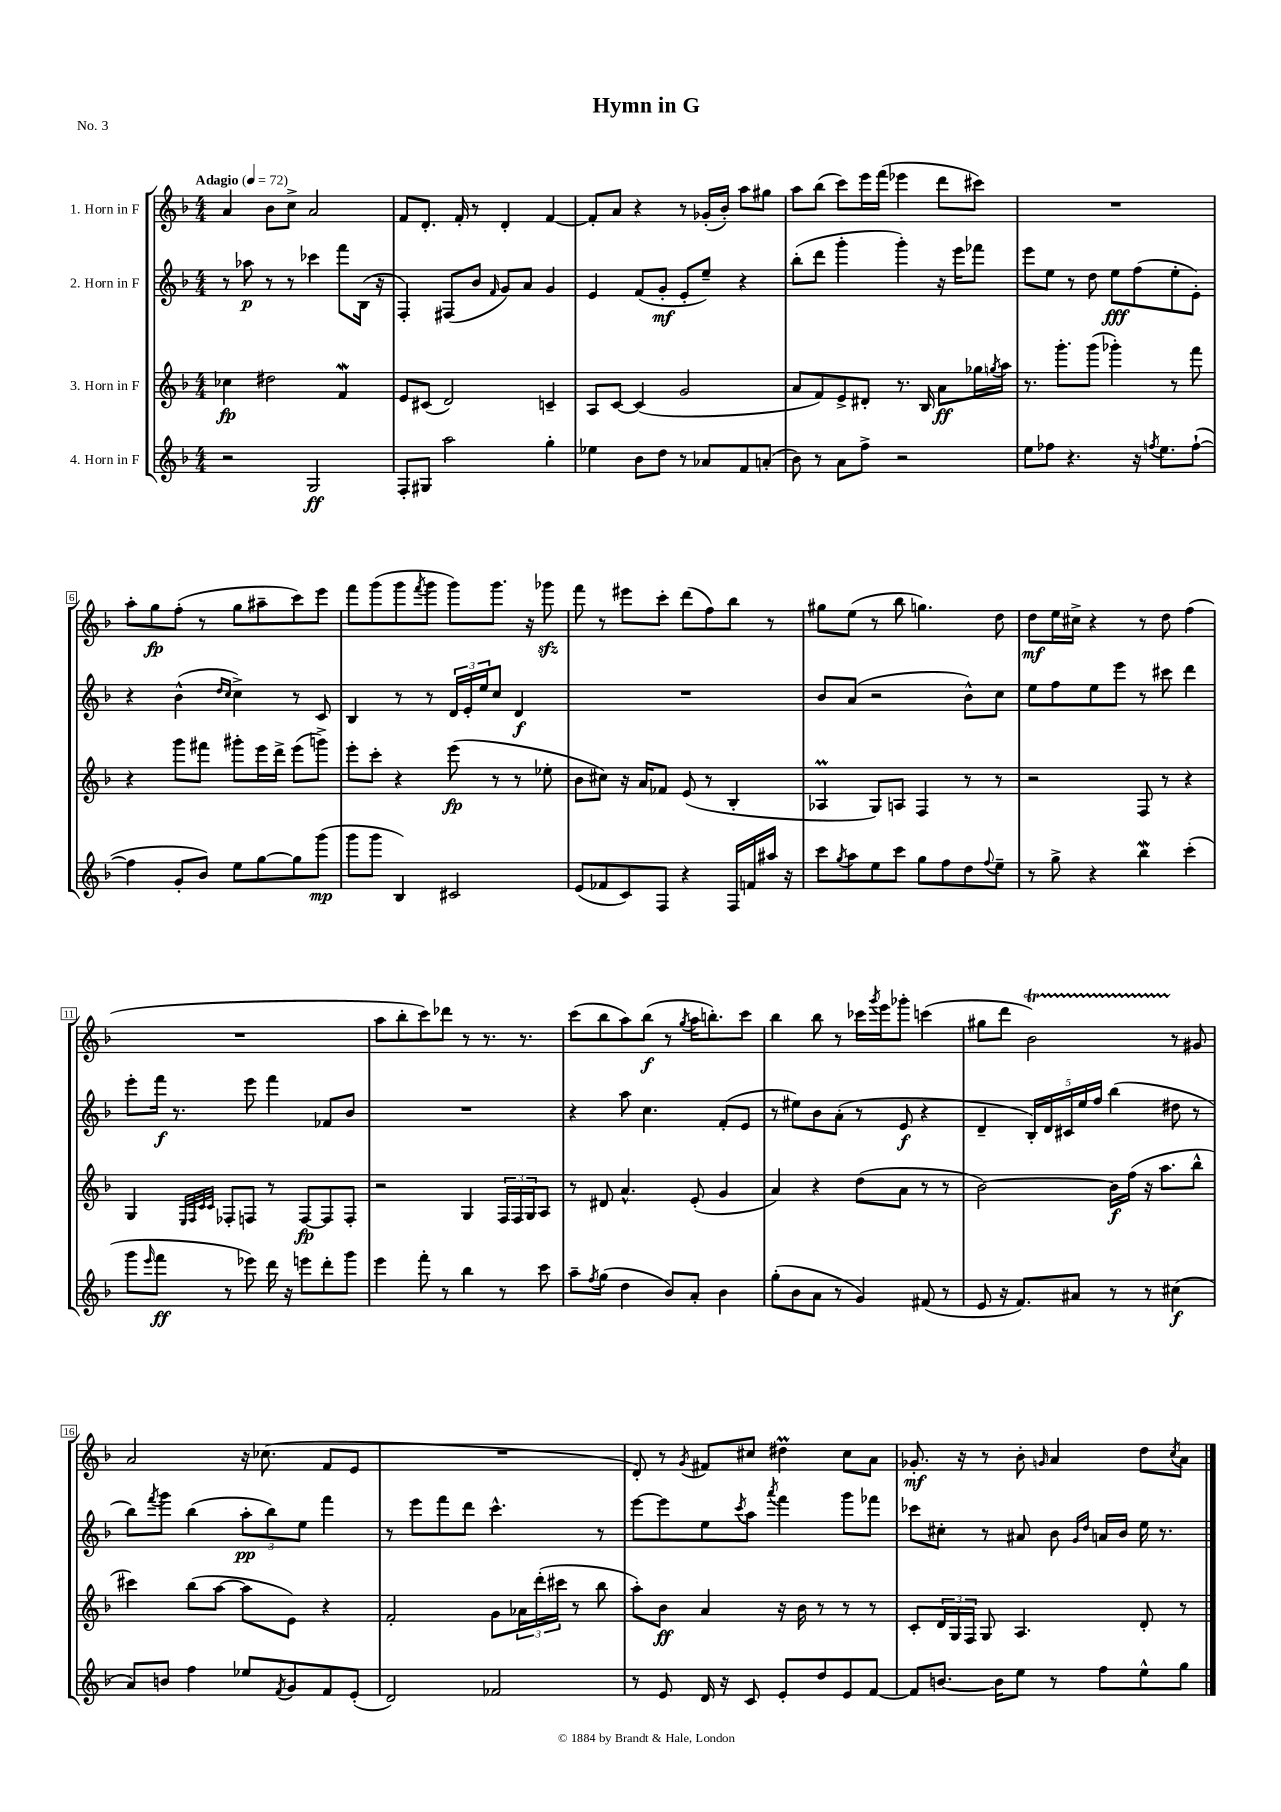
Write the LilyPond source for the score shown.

\header { title = "Hymn in G" piece = "No. 3" }
<<
\new StaffGroup <<
\new Staff = "s0" \with { instrumentName = "1. Horn in F" } {
    \clef treble \key f \major \numericTimeSignature \time 4/4 \tempo "Adagio" 4 = 72
    a'4 bes'8 c''8-> a'2 |
    f'8 d'8.-. f'16-. r8 d'4-. f'4~ |
    f'8-. a'8 r4 r8 ges'16-.( bes'16-.) a''8 gis''8 |
    a''8 bes''8( c'''8) e'''16 f'''16( ees'''4 d'''8 cis'''8) |
    R1 |
    a''8-. g''8\fp f''8-.( r8 g''8 ais''8-- c'''8) e'''8 |
    f'''8 g'''8( g'''8 \acciaccatura { f'''8 } g'''8 g'''8) g'''8. r16 ges'''8\sfz |
    f'''8 r8 eis'''8 c'''8-. d'''8( f''8) bes''8 r8 |
    gis''8 e''8( r8 bes''8 g''4.) d''8 |
    d''8\mf e''16 cis''16-> r4 r8 d''8 f''4( |
    R1 |
    a''8 bes''8-. c'''8) des'''8 r8 r8. r8. |
    c'''8( bes''8 a''8) bes''8\f( r8 \acciaccatura { g''8 } a''16 b''8.-.) c'''8 |
    bes''4 bes''8 r8 ces'''16 \acciaccatura { g'''8 } e'''16 ges'''8-. c'''4( |
    gis''8 d'''8 bes'2\startTrillSpan) r8\stopTrillSpan gis'8 |
    a'2 r16 ces''8.( f'8 e'8 |
    R1 |
    d'8-.) r8 \acciaccatura { g'8 } fis'8 cis''8 dis''4\prall cis''8 a'8 |
    ges'8.-.\mf r16 r8 bes'8-. \grace { g'16 } a'4 d''8 \acciaccatura { c''8 } a'8 \bar "|." |
}
\new Staff = "s1" \with { instrumentName = "2. Horn in F" } {
    \clef treble \key f \major \numericTimeSignature \time 4/4
    r8 aes''8\p r8 r8 ces'''4 f'''8 bes16( r16 |
    f4-.) fis8( bes'8 \grace { f'16 } g'8) a'8 g'4 |
    e'4 f'8( g'8-.\mf e'8-. e''8--) r4 |
    bes''8-.( d'''8 g'''4-. g'''4-.) r16 e'''16 fes'''8 |
    e'''8 e''8 r8 d''8 e''8\fff f''8( e''8-. e'8-.) |
    r4 bes'4-^( \grace { d''16 c''16 } c''4->) r8 c'8 |
    bes4 r8 r8 \tuplet 3/2 { d'16 e'16-. e''16 } c''8 d'4\f |
    R1 |
    bes'8 a'8( r2 bes'8-^) c''8 |
    e''8 f''8 e''8 e'''8 r8 cis'''8 d'''4 |
    e'''8-. f'''16\f r8. e'''8 f'''4 fes'8 bes'8 |
    R1 |
    r4 a''8 c''4. f'8-.( e'8 |
    r8 eis''8) bes'8 a'8-.( r8 e'8\f r4 |
    d'4-- \tuplet 5/4 { bes16-.) d'16 cis'16 e''16 f''16 } bes''4( dis''8 r8 |
    bes''8) \acciaccatura { f'''8 } g'''8 bes''4( \tuplet 3/2 { a''8-.\pp bes''8) e''8 } f'''4 |
    r8 e'''8 f'''8 d'''8 c'''4.-^ r8 |
    e'''8~ e'''8 e''8 \acciaccatura { c'''8 } a''8 \acciaccatura { a'''8 } f'''4 g'''8 fes'''8 |
    ces'''8 cis''8-. r8 ais'8 bes'8 \grace { g'16 d''16 } a'16 bes'16 e''16 r8. \bar "|." |
}
\new Staff = "s2" \with { instrumentName = "3. Horn in F" } {
    \clef treble \key f \major \numericTimeSignature \time 4/4
    ces''4\fp dis''2 f'4\mordent |
    e'8 cis'8( d'2) c'4-- |
    a8 c'8~ c'4( g'2 |
    a'8 f'8) e'8-> dis'8-. r8. bes16 a'8\ff ges''16 \acciaccatura { g''8 } a''16 |
    r8. g'''8.-. g'''8( ges'''4-.) r8 f'''8 |
    r4 g'''8 fis'''8 gis'''8-. e'''16 d'''16-> e'''8( g'''8->) |
    e'''8-. c'''8-. r4 e'''8\fp( r8 r8 ees''8-. |
    bes'8 cis''8) r16 a'16 fes'8 e'8( r8 bes4-. |
    aes4\prall g8) a8 f4 r8 r8 |
    r2 f8 r8 r4 |
    g4 \grace { e32 f32 c'32 c'32 } fes8-. f8 r8 f8~\fp f8 f8-. |
    r2 g4 \tuplet 3/2 { f16 f16 g16 } a8 |
    r8 dis'8 a'4.-^ e'8-.( g'4 |
    a'4) r4 d''8( a'8 r8 r8 |
    bes'2~) bes'16\f f''16( r16 a''8. bes''8-^ |
    cis'''4) bes''8( a''8~ a''8 e'8) r4 |
    f'2-. g'8 \tuplet 3/2 { aes'16 d'''16-.( cis'''16 } r8 bes''8 |
    a''8-.) bes'8\ff a'4 r16 bes'16 r8 r8 r8 |
    c'8-. \tuplet 3/2 { d'16 g16 f16 } g8 a4. d'8-. r8 \bar "|." |
}
\new Staff = "s3" \with { instrumentName = "4. Horn in F" } {
    \clef treble \key f \major \numericTimeSignature \time 4/4
    r2 g2\ff |
    f8-. gis8 a''2 g''4-. |
    ees''4 bes'8 d''8 r8 aes'8 f'8 a'8-.( |
    bes'8) r8 a'8 f''8-> r2 |
    e''8 fes''8 r4. r16 \acciaccatura { f''8 } e''8. f''8~-!( |
    f''4 g'8-. bes'8) e''8 g''8~ g''8 g'''8\mp( |
    g'''8 g'''8 bes4) cis'2 |
    e'8( fes'8 c'8) f8 r4 f16 f'16 ais''16 r16 |
    c'''8 \acciaccatura { g''8 } a''8 e''8 c'''8 g''8 f''8 d''8 \appoggiatura { f''8 } e''8-- |
    r8 g''8-> r4 bes''4\mordent c'''4-.( |
    g'''8 \grace { e'''16 } f'''8\ff r8 ees'''8) d'''16 r16 e'''8 d'''8-. g'''8 |
    e'''4 f'''8-. r8 bes''4 r8 c'''8 |
    a''8-- \acciaccatura { f''8 } g''8( d''4 bes'8) a'8-. bes'4 |
    g''8-.( bes'8 a'8 r8 g'4) fis'8( r8 |
    e'8 r16 f'8.) ais'8 r8 r8 cis''4\f( |
    a'8) b'8 f''4 ees''8 \acciaccatura { f'8 } g'8 f'8 e'8-.( |
    d'2) fes'2 |
    r8 e'8 d'16 r16 c'8 e'8-. d''8 e'8 f'8~ |
    f'8 b'8.~ b'16 e''8 r8 f''8 e''8-^ g''8 \bar "|." |
}
>>
>>
\layout { \context { \Score \override BarNumber.stencil = #(make-stencil-boxer 0.1 0.3 ly:text-interface::print) } }
